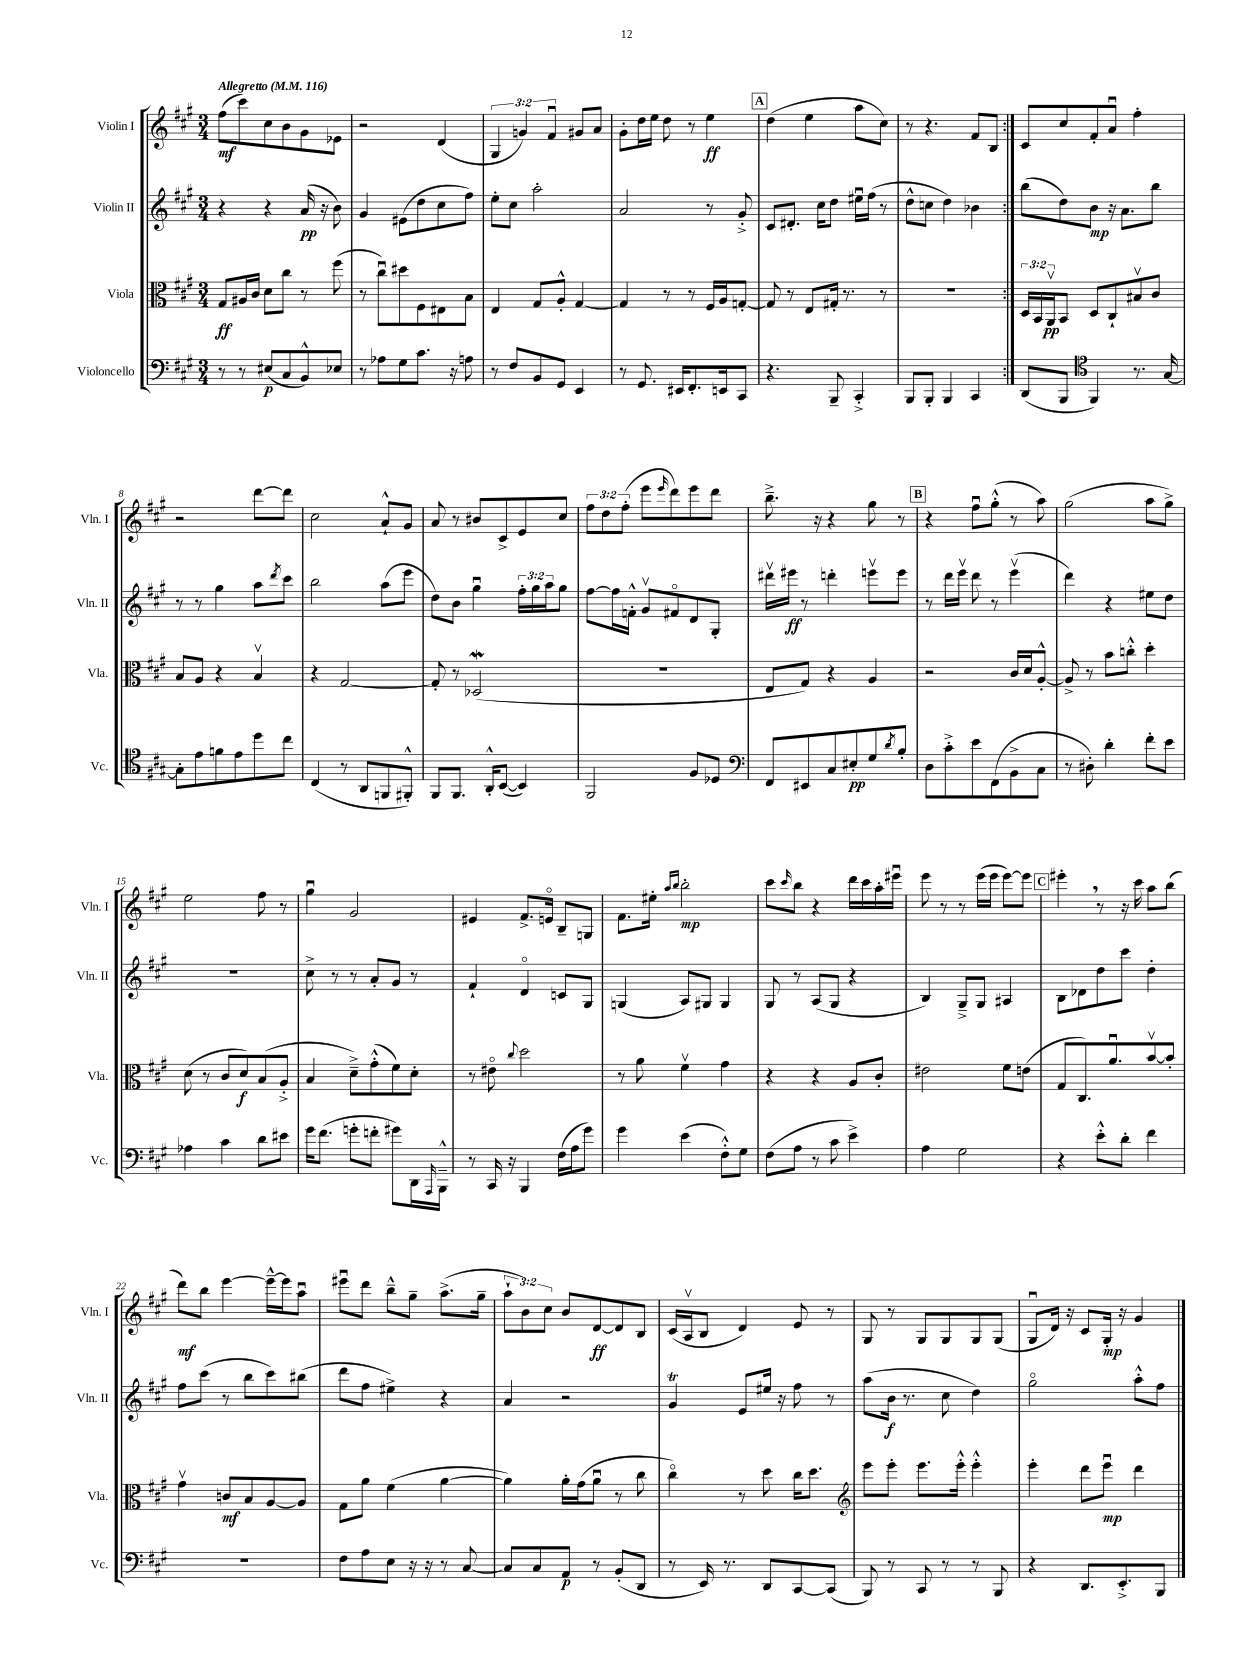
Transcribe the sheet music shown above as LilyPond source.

<<
\new StaffGroup <<
\new Staff = "s0" \with { instrumentName = "Violin I" shortInstrumentName = "Vln. I" } {
    \clef treble \key a \major \numericTimeSignature \time 3/4 \override Staff.TupletNumber.text = #tuplet-number::calc-fraction-text \tempo "Allegretto" 4 = 116
    \repeat volta 2 { fis''8\mf( cis'''8) cis''8 b'8 gis'8 ees'8 |
    r2 d'4( |
    \tuplet 3/2 { gis4 g'4) fis'4\downbow } gis'8 a'8 |
    gis'8-. d''16 e''16 d''8 r8 e''4\ff |
    \mark \markup { \box "A" } d''4( e''4 a''8 cis''8) |
    r8 r4. fis'8 b8 | }
    cis'8 cis''8 fis'8-. a'8\downbow fis''4-. |
    r2 d'''8~ d'''8 |
    cis''2 a'8-!-^ gis'8 |
    a'8 r8 bis'8 cis'8-> e'8 cis''8 |
    \tuplet 3/2 { fis''8 d''8 fis''8-.( } e'''8 \grace { e'''16 } d'''8) e'''8 d'''8 |
    b''8.---> r16 r4 gis''8 r8 |
    \mark \markup { \box "B" } r4 fis''8\downbow gis''8-.-^( r8 a''8) |
    gis''2( a''8 gis''8->) |
    e''2 fis''8 r8 |
    gis''4\downbow gis'2 |
    eis'4 fis'8.-> e'16\flageolet b8-- g8 |
    fis'8. eis''16-. \grace { a''16 b''16 } b''2-.\mp |
    cis'''8 \grace { cis'''16 } b''8 r4 d'''16 cis'''16 a''16-. eis'''16\downbow |
    e'''8 r8 r8 e'''16( e'''16 e'''8~) e'''8 |
    \mark \markup { \box "C" } eis'''4-. \breathe r8 r16 cis'''16 a''8 b''8( |
    d'''8\mf) b''8 e'''4~ e'''16~---^ e'''16 a''8\downbow |
    eis'''8\downbow d'''8 b''8---^ gis''8-- a''8.->( gis''16-- |
    \tuplet 3/2 { a''8-! b'8) cis''8 } b'8 d'8~\ff d'8 b8 |
    cis'16( a16\upbow b8 d'4) e'8 r8 |
    gis8 r8 gis8 gis8 gis8 gis8( |
    gis8\downbow d'16) r16 cis'8 gis16-.\mp r16 gis'4 \bar "|." |
}
\new Staff = "s1" \with { instrumentName = "Violin II" shortInstrumentName = "Vln. II" } {
    \clef treble \key a \major \numericTimeSignature \time 3/4 \override Staff.TupletNumber.text = #tuplet-number::calc-fraction-text
    \repeat volta 2 { r4 r4 a'16\pp( r16 b'8) |
    gis'4 eis'8( d''8 cis''8 fis''8) |
    e''8-. cis''8 a''2-. |
    a'2 r8 gis'8-.-> |
    \mark \markup { \box "A" } cis'8 dis'8.-. cis''16 d''8 eis''16\downbow fis''16( r8 |
    d''8-^ c''8 d''4) bes'4 | }
    b''8( d''8) b'8\mp r16 a'8. b''8 |
    r8 r8 gis''4 a''8 \acciaccatura { d'''8 } cis'''8 |
    b''2 a''8( e'''8 |
    d''8) b'8 gis''4\downbow \tuplet 3/2 { fis''16-. gis''16 a''16 } gis''8 |
    fis''8~ fis''16 f'16-.-^ gis'8\upbow fis'8\flageolet d'8 gis8-. |
    dis'''16\upbow eis'''16\ff r8 d'''4-. e'''8\upbow e'''8 |
    \mark \markup { \box "B" } r8 d'''16 e'''16\upbow d'''8 r8 e'''4\upbow( |
    d'''4) r4 eis''8 d''8 |
    R2. |
    cis''8-> r8 r8 a'8-. gis'8 r8 |
    fis'4-! d'4\flageolet c'8 gis8 |
    g4( a8) gis8 gis4 |
    gis8 r8 a8( gis8 r4 |
    b4) gis8---> gis8 ais4 |
    \mark \markup { \box "C" } b8 des'8 d''8 cis'''8 d''4-. |
    fis''8 cis'''8( r8 b''8 cis'''8) bis''8( |
    d'''8 fis''8 eis''4->) r4 |
    a'4 r2 |
    gis'4\trill e'8 eis''16 r16 fis''8 r8 |
    a''8( b'16\f r8. cis''8 d''4) |
    gis''2\flageolet a''8-.-^ fis''8 \bar "|." |
}
\new Staff = "s2" \with { instrumentName = "Viola" shortInstrumentName = "Vla." } {
    \clef alto \key a \major \numericTimeSignature \time 3/4 \override Staff.TupletNumber.text = #tuplet-number::calc-fraction-text
    \repeat volta 2 { gis8\ff ais16 cis'16 d'8 cis''8 r8 fis''8( |
    r8 cis''8\downbow) dis''8 fis8 eis8 b8 |
    e4 gis8 a8-.-^ gis4~ |
    gis4 r8 r8 fis16 a16 g8~-. |
    \mark \markup { \box "A" } g8 r8 e8 gis16-. r8. r8 |
    R2. | }
    \tuplet 3/2 { d16 b,16 a,16\upbow\pp } b,8 d8 cis8-! bis8\upbow cis'8 |
    b8 a8 r4 b4\upbow |
    r4 gis2~ |
    gis8-. r8 des2\mordent( |
    R2. |
    e8 gis8) r4 a4 |
    \mark \markup { \box "B" } r2 cis'16 d'16 a8~-.-^ |
    a8-> r8 b'8 c''8-.-^ d''4-. |
    d'8( r8 cis'8 d'8\f) b8( a8-.-> |
    b4 d'8--->) gis'8-.-^( fis'8) d'8-. |
    r8 eis'8\flageolet \appoggiatura { cis''8 } d''2 |
    r8 a'8 fis'4\upbow gis'4 |
    r4 r4 a8 cis'8-. |
    eis'2 fis'8 e'8( |
    \mark \markup { \box "C" } gis8 cis8.) a'8.\downbow b'8~\upbow b'8-. |
    gis'4\upbow c'8\mf b8 a8~ a8 |
    gis8 a'8 fis'4( a'4~ |
    a'4) a'16-. gis'16( a'8\downbow r8 cis''8 |
    cis''4\flageolet) r8 d''8 cis''16 d''8. |
    \clef treble e'''8 e'''8-. e'''8. e'''16-.-^ e'''4-.-^ |
    e'''4-. d'''8 e'''8\downbow\mp d'''4 \bar "|." |
}
\new Staff = "s3" \with { instrumentName = "Violoncello" shortInstrumentName = "Vc." } {
    \clef bass \key a \major \numericTimeSignature \time 3/4
    \repeat volta 2 { r8 r8 eis8\p( cis8 b,8-^) ees8 |
    r8 aes8 gis8 cis'8. r16 a8 |
    r8 fis8 b,8 gis,8 e,4 |
    r8 gis,8. eis,16 fis,8.-. e,16 cis,8 |
    \mark \markup { \box "A" } r4. b,,8-- cis,4-.-> |
    b,,8 b,,8-. b,,4 cis,4 | }
    d,8( b,,8 \clef tenor fis,4) r8. gis16~ |
    gis8-. e'8 f'8 e'8 d''8 cis''8 |
    cis4( r8 a,8 f,8 fis,8-.-^) |
    fis,8 fis,8. a,16-.-^ b,8~( b,4) |
    fis,2 fis8 des8 |
    \clef bass fis,8 eis,8 cis8 eis8-.\pp gis8 \acciaccatura { d'8 } b8-. |
    \mark \markup { \box "B" } d8 cis'8-.-> e'8 fis,8( b,8-> cis8 |
    r8 dis8-.) d'4-. fis'8-. e'8 |
    aes4 cis'4 d'8 eis'8 |
    gis'16 fis'8.( g'8-. f'8-. gis'8) d,16 \grace { a,,16 } b,,16---^ |
    r8 cis,16 r16 b,,4 fis16( a16 gis'8) |
    gis'4 e'4( fis8-.-^) gis8 |
    fis8( a8 r8 cis'8 e'4->) |
    a4 gis2 |
    \mark \markup { \box "C" } r4 e'8-.-^ d'8-. fis'4 |
    R2. |
    fis8 a8 e8 r16 r16 r8 cis8~ |
    cis8 cis8 a,8\p r8 b,8-.( d,8 |
    r8 e,16) r8. d,8 cis,8~ cis,8( |
    b,,8) r8 cis,8 r8 r8 b,,8 |
    r4 d,8. e,8.-.-> b,,8 \bar "|." |
}
>>
>>
